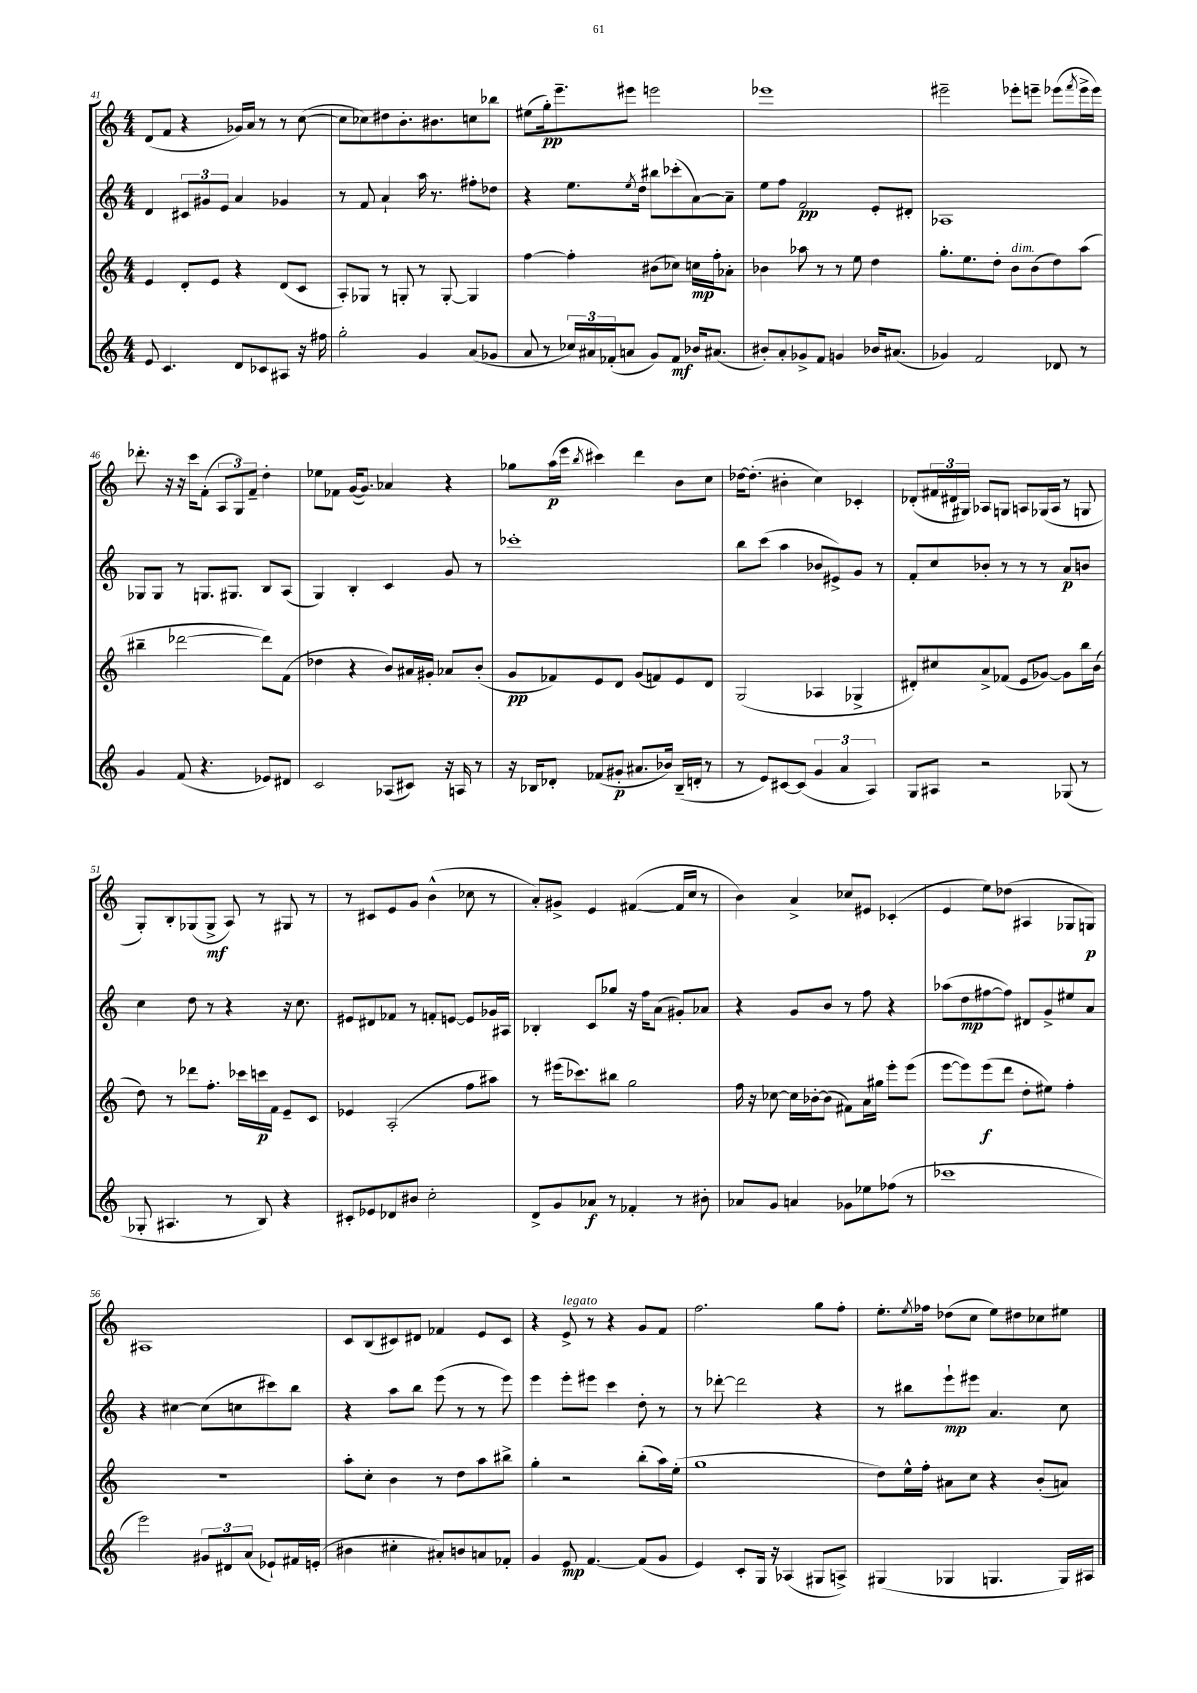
<<
\new StaffGroup <<
\new Staff = "s0" {
    \clef treble \key c \major \numericTimeSignature \time 4/4
    d'8( f'8 r4 ges'16) a'16 r8 r8 c''8~( |
    c''8 ces''8) dis''8 b'8.-. bis'8. c''8 bes''8 |
    eis''8( g''16-.\pp) e'''8.-- eis'''8 e'''2 |
    ees'''1 |
    eis'''2-- ees'''8-. e'''8-- ees'''8( \acciaccatura { f'''8 } ees'''16-> ees'''16) |
    des'''8.-. r16 r16 c'''16 f'8-.( \tuplet 3/2 { a8 g8) f'8-- } d''4-. |
    ees''8 fes'8 g'16~( g'8.) aes'4 r4 |
    ges''8 a''16\p( e'''16 \acciaccatura { b''8 } cis'''4) d'''4 b'8 c''8 |
    des''16~ des''8.-.( bis'4-. c''4) ces'4-. |
    des'8-.( \tuplet 3/2 { fis'16 dis'16 gis16) } aes8 g8 a8 ges16( a16 r8 g8 |
    g8-.) b8-. ges8( ges8->\mf a8) r8 gis8 r8 |
    r8 cis'8 e'8 g'8 b'4-^( ces''8 r8 |
    a'8-.) gis'8-> e'4 fis'4~( fis'16 c''16 r8 |
    b'4) a'4-> ces''8 eis'8 ces'4-.( |
    e'4 e''8) des''8( ais4 ges8 g8\p) |
    ais1 |
    c'8 b8( cis'8) dis'8 fes'4 e'8 cis'8 |
    r4 e'8->^\markup { \italic "legato" } r8 r4 g'8 f'8 |
    f''2. g''8 f''8-. |
    e''8.-. \acciaccatura { e''8 } fes''16 des''8( c''8 e''8) dis''8 ces''8 eis''8 \bar "|." |
}
\new Staff = "s1" {
    \clef treble \key c \major \numericTimeSignature \time 4/4
    d'4 \tuplet 3/2 { cis'8 gis'8 e'8 } a'4 ges'4 |
    r8 f'8 a'4-! a''16 r8. fis''8-. des''8 |
    r4 e''8. \acciaccatura { e''8 } d''16 bis''8 ces'''8-.( a'8~) a'8-- |
    e''8 f''8 f'2\pp e'8-. dis'8-. |
    aes1 |
    ges8 ges8 r8 g8. gis8. b8 a8( |
    g4) b4-. c'4 g'8 r8 |
    ces'''1-. |
    b''8 c'''8( a''4 bes'8 eis'8->) g'8 r8 |
    f'8-. c''8 bes'8-. r8 r8 r8 a'8\p b'8 |
    c''4 d''8 r8 r4 r16 c''8. |
    eis'8 dis'8 fes'8 r8 f'8-. e'8~ e'8 ges'16 ais16 |
    bes4-. c'8 ges''8 r16 f''16 a'8( gis'8-.) aes'8 |
    r4 g'8 b'8 r8 f''8 r4 |
    aes''8( d''8\mp fis''8~ fis''8) dis'8 g'8-> eis''8 a'8 |
    r4 cis''4~ cis''8( c''8 cis'''8) b''8 |
    r4 a''8 b''8 e'''8( r8 r8 e'''8) |
    e'''4 e'''8-. eis'''8 c'''4 d''8-. r8 |
    r8 des'''8~-. des'''2 r4 |
    r8 bis''8 e'''8-!\mp eis'''8 a'4. c''8 \bar "|." |
}
\new Staff = "s2" {
    \clef treble \key c \major \numericTimeSignature \time 4/4
    e'4 d'8-. e'8 r4 d'8( c'8 |
    a8-.) ges8 r8 g8-. r8 g8~-. g4 |
    f''4~ f''4-. bis'8( ces''8) c''16\mp f''16-. aes'8-. |
    bes'4 aes''8 r8 r8 e''8 d''4 |
    g''8.-. e''8. d''8-. b'8^\markup { \italic "dim." } b'8( d''8) a''8( |
    bis''4-- des'''2~ des'''8) f'8( |
    des''4 r4 b'8) ais'16 gis'16-. aes'8 b'8-.( |
    g'8\pp fes'8) e'8 d'8 g'8( f'8) e'8 d'8 |
    g2( aes4 ges4-> |
    dis'8-.) cis''8 a'8-> fes'8( e'8 ges'8~) ges'8 b''16 b'16( |
    d''8) r8 des'''8 f''8.-. ces'''16 c'''16\p f'16 e'8-- c'8 |
    ees'4 a2-.( f''8 ais''8) |
    r8 eis'''16( ces'''8.) bis''8 g''2 |
    f''16 r16 ces''8~ ces''16 bes'16~-. bes'8( fis'8) a'16 gis''16 e'''8-. e'''8( |
    e'''8~ e'''8) e'''8\f( d'''8 d''8-. eis''8) f''4-. |
    R1 |
    a''8-. c''8-. b'4 r8 d''8 a''8 bis''8-> |
    g''4-. r2 b''8-.( a''16) e''16-.( |
    g''1 |
    d''8) e''16-^ f''16-. ais'8 c''8 r4 b'8-.( a'8) \bar "|." |
}
\new Staff = "s3" {
    \clef treble \key c \major \numericTimeSignature \time 4/4
    e'8 c'4. d'8 ces'8 ais8 r16 fis''16 |
    g''2-. g'4 a'8( ges'8 |
    a'8 r8 \tuplet 3/2 { ces''16) ais'16 fes'16-.( } a'8 g'8) fes'8\mf bes'16 ais'8.( |
    bis'8-.) a'8-. ges'8-> f'8 g'4 bes'16 ais'8.( |
    ges'4) f'2 des'8 r8 |
    g'4 f'8( r4. ees'8) dis'8 |
    c'2 aes8( cis'8) r16 a16 r8 |
    r16 bes16 des'8-. fes'8( gis'8-.\p ais'8. bes'16) bes16--( d'16-. r8 |
    r8 e'8) cis'8~ cis'8( \tuplet 3/2 { g'4 a'4 a4) } |
    g8 ais8 r2 ges8( r8 |
    ges8-. ais4. r8 b8) r4 |
    cis'8-. ees'8 des'8 bis'8 c''2-. |
    d'8-> g'8 aes'8\f r8 fes'4-. r8 bis'8-. |
    aes'8 g'8 a'4 ges'8 ees''8 fes''8( r8 |
    ces'''1 |
    e'''2) \tuplet 3/2 { gis'8 dis'8 a'8( } ees'8-!) fis'16 e'16-.( |
    bis'4 cis''4-. ais'8-.) b'8 a'8 fes'8-. |
    g'4 e'8\mp f'4.~ f'8( g'8 |
    e'4) c'8-. g16 r16 aes4( gis8 a8->) |
    gis4( ges4 g4. g16) ais16 \bar "|." |
}
>>
>>
\layout { \context { \Score currentBarNumber = #41 } }
